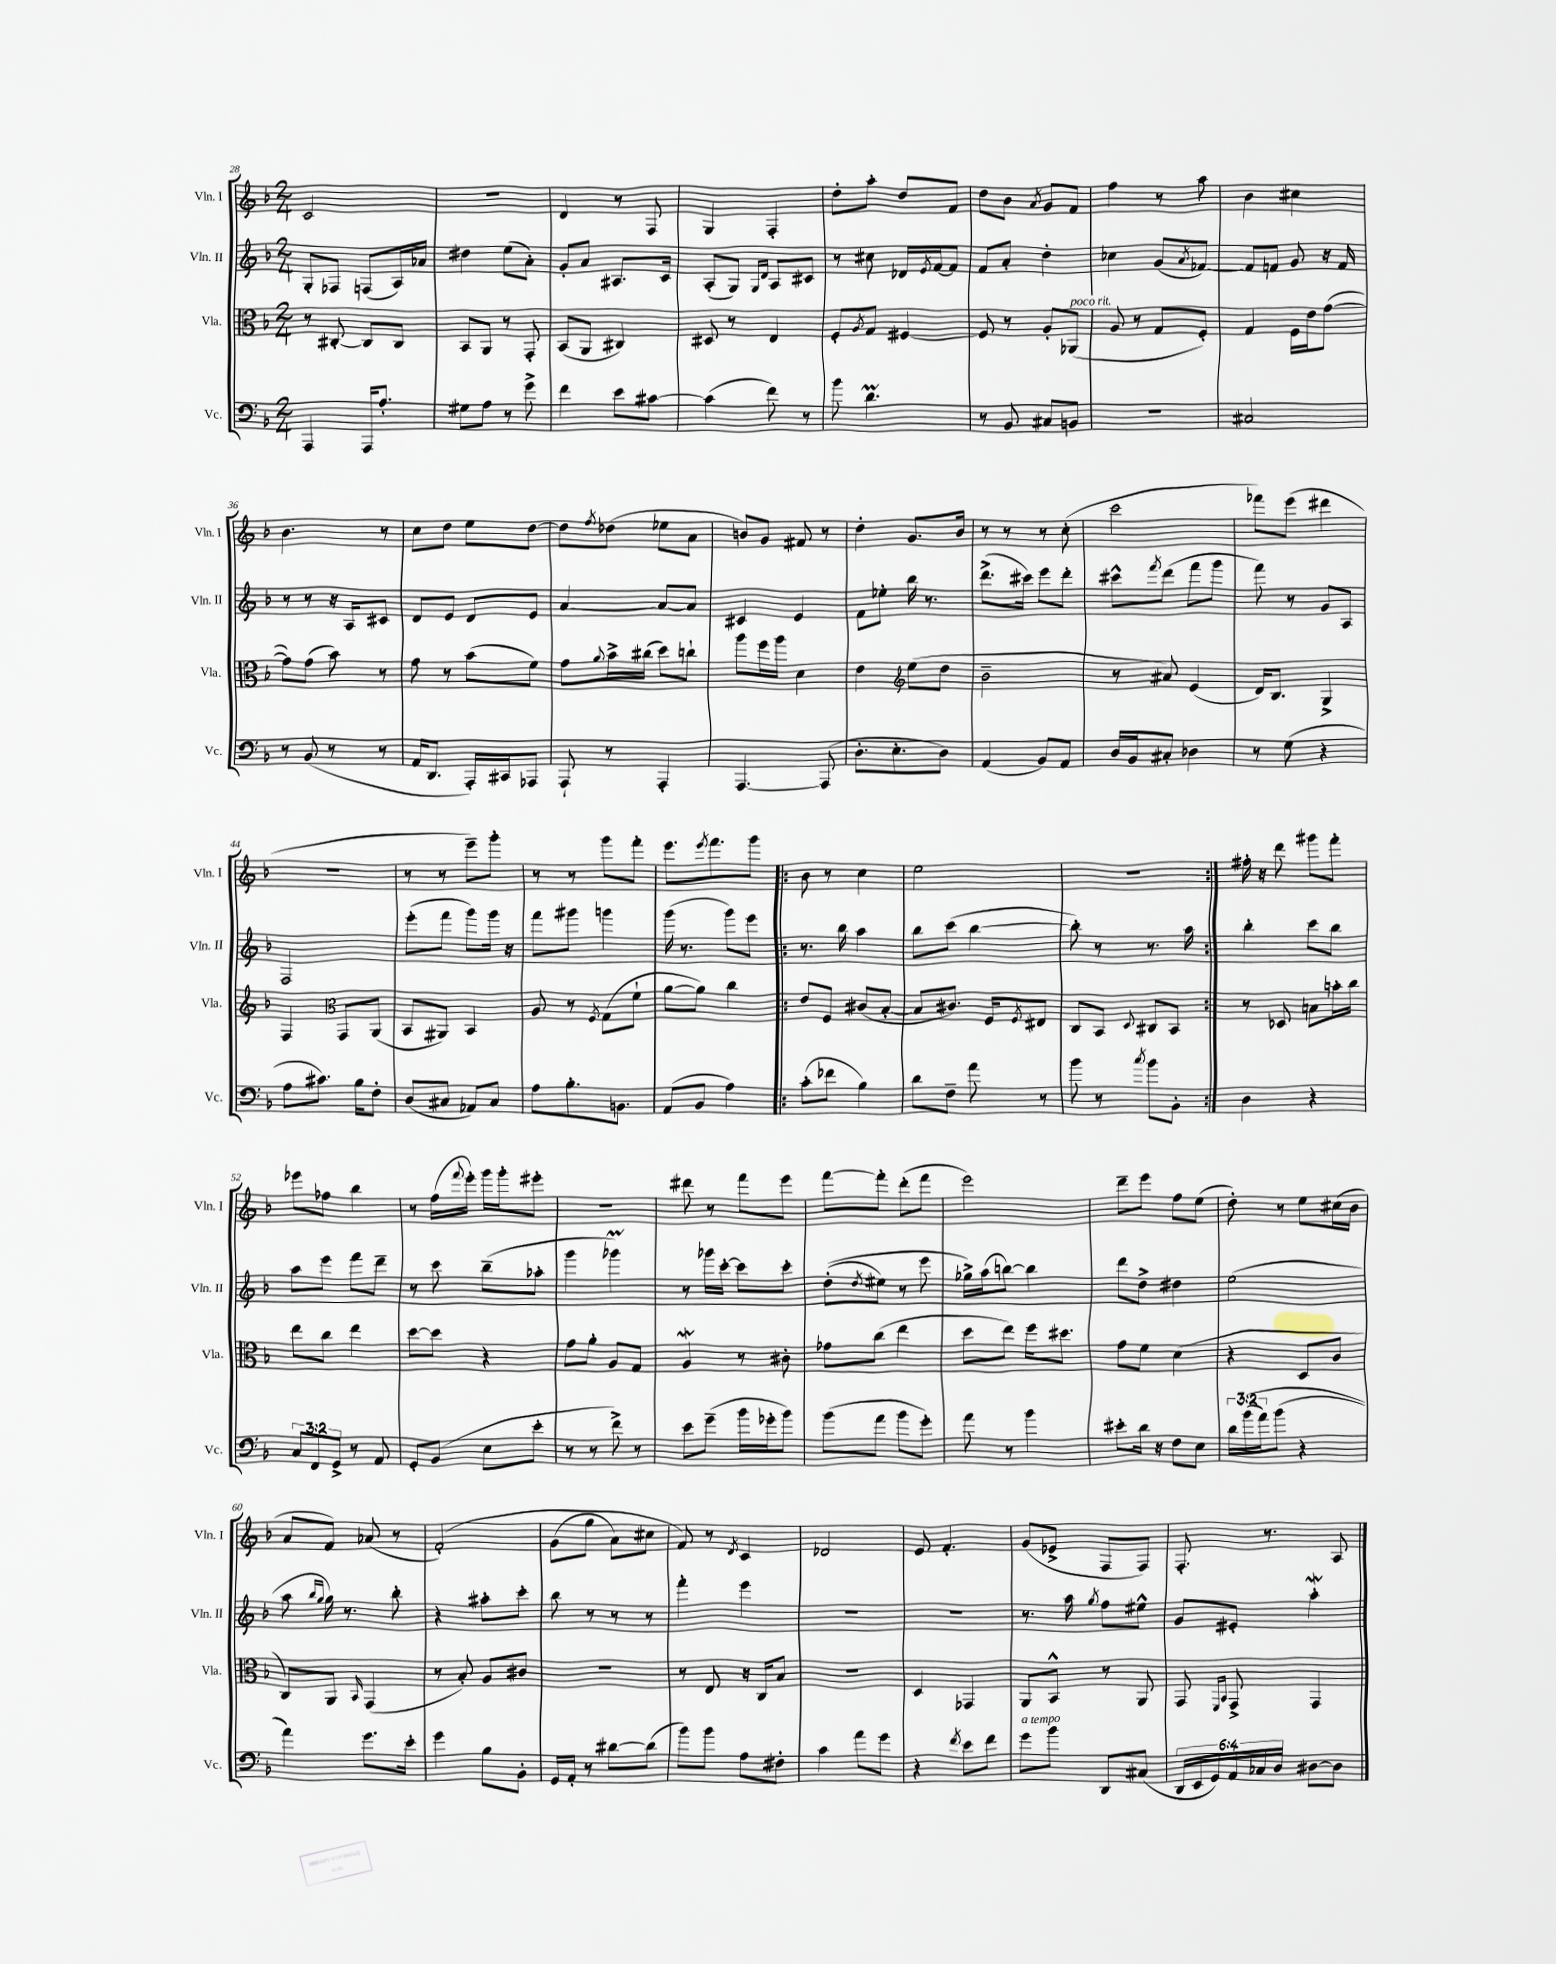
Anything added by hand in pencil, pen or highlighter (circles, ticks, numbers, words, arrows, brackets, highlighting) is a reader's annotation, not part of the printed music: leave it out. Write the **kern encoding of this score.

**kern	**kern	**kern	**kern
*part4	*part3	*part2	*part1
*staff4	*staff3	*staff2	*staff1
*I"Vc.	*I"Vla.	*I"Vln. II	*I"Vln. I
*I'Vc.	*I'Vla.	*I'Vln. II	*I'Vln. I
*clefF4	*clefC3	*clefG2	*clefG2
*k[b-]	*k[b-]	*k[b-]	*k[b-]
*M2/4	*M2/4	*M2/4	*M2/4
=28	=28	=28	=28
4AAA/	8r	8G'/L	2c/
.	[8C#X'/	8F-X/J	.
16AAA/KL	8C#/L]	(8Fn/L	.
8.A'/J	.	.	.
.	8C#/J	16A/L)	.
.	.	16a-X/JJ	.
=29	=29	=29	=29
8G#X\L	8BB-/L	4dd#X\	2r
8A\J	8AA/J	.	.
8r	8r	(8ee\L	.
8g^\	8GG'/	8a'\J)	.
=30	=30	=30	=30
4f\	(8BB-/L	8g'/L	4d/
.	8AA/J	8a/J	.
8e\L	4C#X/)	8.A#X/L	8r
[8c#X\J	.	.	8F/
.	.	16c/Jk	.
=31	=31	=31	=31
(4c#\]	8D#X/	(8A'/L	4G/
.	8r	8G/J)	.
.	.	16qqG/LL	.
.	.	16qqd/JJ	.
8f\)	4E/	8A/L	4F'/
8r	.	8c#X/J	.
=32	=32	=32	=32
8b-\	8F'/L	8r	8dd'\L
.	8qA/	.	.
4.dM\	8G/J	8cc#X\	8aa'\J
.	[4F#X/	16d-X/LL	8dd/L
.	.	8qe/	.
.	.	[16f/J	.
.	.	8f/J]	8f/J
=33	=33	=33	=33
8r	8F#/]	8f/L	8dd\L
8BB-/	8r	8a'/J	8b-\J
.	.	.	8qa/
8C#X/L	8A'/L	4dd'\	8g/L
!	!LO:TX:a:i:t=poco rit.	!	!
8BBn/J	(8AA-X/J	.	8f/J
=34	=34	=34	=34
2r	8A/	4cc-X\	4ff\
.	8r	.	.
.	8G/L	(8g/L	8r
.	.	8qa/	.
.	8F'/J)	[8f-X/J)	8aa\
=35	=35	=35	=35
2C#X/	4G/	8f-/L]	4b-\
.	.	8fn/J	.
.	16F\LL	8g/	4cc#X\
.	16e\J	.	.
.	([8g\J	16r	.
.	.	16f/	.
!!LO:LB:g=z
=36	=36	=36	=36
8r	8g\L])	8r	4.b-\
(8BB-/	(8g\J	8r	.
8r	8b-\)	16r	.
.	.	16A/KL	.
8r	8r	8c#X/J	8r
=37	=37	=37	=37
16AA/KL	8g\	8d/L	8cc\L
8.DD/J	.	.	.
.	8r	8e/J	8dd\J
16AAA'/LL)	(8b-\L	8d/L	8ee\L
16CC#X/J	.	.	.
8AAA-X/J	8f\J)	8e/J	[8dd\J
=38	=38	=38	=38
8AAA`/	8g\L	[4a/	8dd\L]
.	8qqa/	.	8qff/
8r	16b-^\L	.	(8dd-X\J
.	(16cc#X\JJ	.	.
4AAA'/	8dd\L)	8a/L_	8ee-X\L
.	8ccn`\J	8a/J]	8a\J
=39	=39	=39	=39
[4.AAA/	8aa\L	4c#X/	8bn/L)
.	16ff\L	.	8g/J
.	16aa\JJ	.	.
.	4d\	4e/	8f#X/
(8AAA/]	.	.	8r
=40	=40	=40	=40
8.D'\L	4e\	8f\L	4dd'\
.	.	8ee-X'\J	.
8.E'\	.	.	.
*	*clefG2	*	*
.	(8ee\L	16bb-\	8.g/L
.	.	8.r	.
8D\J)	8dd\J	.	.
.	.	.	16b-/Jk
=41	=41	=41	=41
(4AA/	2b-~\	(8.ddd^\L	8r
.	.	.	8r
.	.	16ccc#X\Jk)	.
8BB-/L)	.	8eee\L	8r
8AA/J	.	8ddd'\J	(8cc'\
=42	=42	=42	=42
16D/LL	8r	8ccc#X^^\L	2ccc\
16BB-/J	.	.	.
.	.	8qfff/	.
8C#X'/J	8a#X/)	(8ddd\J	.
4D-X\	(4e/	8fff\L	.
.	.	8ggg\J	.
=43	=43	=43	=43
8r	16d/KL)	8fff\)	8fff-X\L)
.	8.B-/J	.	.
(8G\	.	8r	(8eee\J
4r	4G^/	8g/L	4ddd#X\
.	.	8A/J	.
!!LO:LB:g=z
=44	=44	=44	=44
8A\L	4F/	2F/	2r
8.c#X\J)	.	.	.
*	*clefC3	*	*
.	8GG/L	.	.
16B-\KL	.	.	.
8F'\J	(8AA/J	.	.
=45	=45	=45	=45
(8D/L	8BB-/L	(8eee'\L	8r
8C#X/J	8AA#X/J)	8fff\J	8r
8AA-X/L)	4BB-/	8ggg\L)	8eee~\L)
8C#/J	.	16ggg\Jk	8ggg'\J
.	.	16r	.
=46	=46	=46	=46
8A\L	8A/	8fff\L	8r
8.B-'\	8r	8ggg#X\J	8r
.	8qF/	.	.
.	(8G\L	4gggn\	8ggg\L
8.BBn\J	.	.	.
.	8f`\J	.	8fff'\J
=47	=47	=47	=47
(8AA/L	[8a\L	(16ggg\	8.eee\L
.	.	8.r	.
8BB-/J	8a\J])	.	.
.	.	.	8qeee/
.	.	.	8.fff\
4A\)	4cc\	8ggg\L)	.
.	.	8eee\J	8ggg\J
=48!|:	=48!|:	=48!|:	=48!|:
(8c'\L	8e/L	8.r	8b-\
8f-X\J	8F/J	.	8r
.	.	16bb-\	.
4B-\)	(8c#X/L	4aa\	4cc\
.	[8B-'/J	.	.
=49	=49	=49	=49
8d\L	8B-/L]	8bb-\L	2ee\
8F~\J	8.c#X/J)	(8ccc\J	.
8a\	.	[4bb-\	.
.	16F/KL	.	.
.	8qF/	.	.
8r	8E#X/J	.	.
=50	=50	=50	=50
8b-\	8C/L	8bb-'\])	2r
8r	8BB-/J	8r	.
8qcc/	8qqD/	.	.
8b-\L	8C#X/L	8.r	.
8BB-'\J	8BB-/J	.	.
.	.	16aa\	.
=51:|!	=51:|!	=51:|!	=51:|!
4D\	8r	4bb-'\	16ff#X'\
.	.	.	16r
.	8D-X/	.	8ddd\
4r	8Bn\L	8ccc\L	8ggg#X\L
.	16bn'\L	8bb-\J	8fff'\J
.	16cc\JJ	.	.
!!LO:LB:g=z
=52	=52	=52	=52
12C/L	8ee\L	8aa\L	8eee-X\L
12FF/	.	.	.
.	8cc\J	8eee\J	8ff-X\J
12GG^/J	.	.	.
8r	4ee\	8fff\L	4bb-\
8AA/	.	8ddd~\J	.
=53	=53	=53	=53
8GG'/L	[8dd\L	8r	8r
(8BB-/J	8dd\J]	8ccc\	(16ff\LL
.	.	.	8qqfff/
.	.	.	16eee'\JJ)
8E\L	4r	(8bb-~\L	16ggg\LL
.	.	.	16ggg'\J
8e'\J	.	8aa-X'\J	8eee#X'\J
=54	=54	=54	=54
8r	8g\L	4ggg\	2r
8r	8a'\J	.	.
8f^\)	8A/L	4ggg-XM\)	.
8r	8G/J	.	.
=55	=55	=55	=55
8e\L	4AW/	8r	8ddd#X\
(8g~\J	.	16ggg-X\LL	8r
.	.	[16ccc'\JJ	.
16b-\LL	8r	8ccc\L]	8fff\L
16g-X'\J	.	.	.
8b-\J)	8c#X'\	8ccc'\J	8eee\J
=56	=56	=56	=56
(8b-\L	8g-X\L	((8dd'\L	[8fff\L
.	.	8qdd/	.
8a\J	(8cc\J	8ee#X\J)	8fff'\J]
8b-\L	4ee\	8r	(8ddd'\L
8g'\J)	.	8eee\	8fff\J
=57	=57	=57	=57
8a\	8dd\L	16gg-X^\LL)	2eee\)
.	.	(16aa\J	.
8r	8ee\J)	[8bbn\J)	.
4b-\	16ff\KL	4bb\]	.
.	8.dd#X\J	.	.
=58	=58	=58	=58
8e#X'\L	8g\L	8ddd\L	8ddd~\L
16d\Jk	8f\J	8dd^\J	8eee\J
16r	.	.	.
8F\L	(4d\	4dd#X\	8ff\L
8E\J	.	.	(8ee\J
=59	=59	=59	=59
24d\LL	4r	(2ee\	8dd'\)
((24b-\	.	.	.
24a\J)	.	.	.
(8b-\J	.	.	8r
4r	8D/L	.	8ee\L
.	8c/J	.	(16cc#X\L
.	.	.	16b-\JJ
!!LO:LB:g=z
=60	=60	=60	=60
4a\))	8C/L)	8aa\	8a/L
.	.	16qqbb-/LL	.
.	.	16qqgg/JJ	.
.	8AA/J	16gg\)	8f/J)
.	.	8.r	.
.	16qqBB-/	.	.
8.g\L	(4GG/	.	(8a-X/
.	.	8bb-'\	8r
16e'\Jk	.	.	.
=61	=61	=61	=61
4g\	8r	4r	(2f'/)
.	8B-'/)	.	.
8B-\L	8A/L	8aa#X'\L	.
8BB-'\J	8c#X/J	8ccc'\J	.
=62	=62	=62	=62
16GG/LL	2r	8bb-\	(8g\L
16AA'/JJ	.	.	.
8r	.	8r	8gg\J
[8d#X\L	.	8r	8a\L)
(8d#\J]	.	8r	8cc#X\J
=63	=63	=63	=63
8b-\L)	8r	4fff'\	8f/)
8b-\J	8E/	.	8r
.	.	.	8qd/
8A\L	16r	4eee\	4c/
.	16C/KL	.	.
8F#X'\J	8B-/J	.	.
=64	=64	=64	=64
4c\	2r	2r	2d-X/
8a\L	.	.	.
8g\J	.	.	.
=65	=65	=65	=65
4r	4D/	2r	8e/
.	.	.	4.f'/
8qf/	.	.	.
8e\L	4GG-X/	.	.
8f\J	.	.	.
=66	=66	=66	=66
!LO:TX:a:i:t=a tempo	!	!	!
8g\L	8AA/L	8.r	(8g/L
8b-\J	8BB-^^/J	.	8e-X^/J
.	.	16aa\	.
.	.	8qgg/	.
8DD/L	8r	8ff\L	8F/L
(8C#X/J	8AA/	8ee#X^^\J	8F/J)
=67	=67	=67	=67
24DD/LL	8GG/	8g/L	8.F'/
24EE/	.	.	.
24GG/)	.	.	.
.	16qqFF/LL	.	.
.	16qqBB-/JJ	.	.
24AA/	8GG^/	8e#X'/J	.
24C-X/	.	.	.
.	.	.	8.r
24D/JJ	.	.	.
[8D#X\L	4GG/	4aaW'\	.
8D#\J]	.	.	8A/
==	==	==	==
*-	*-	*-	*-
